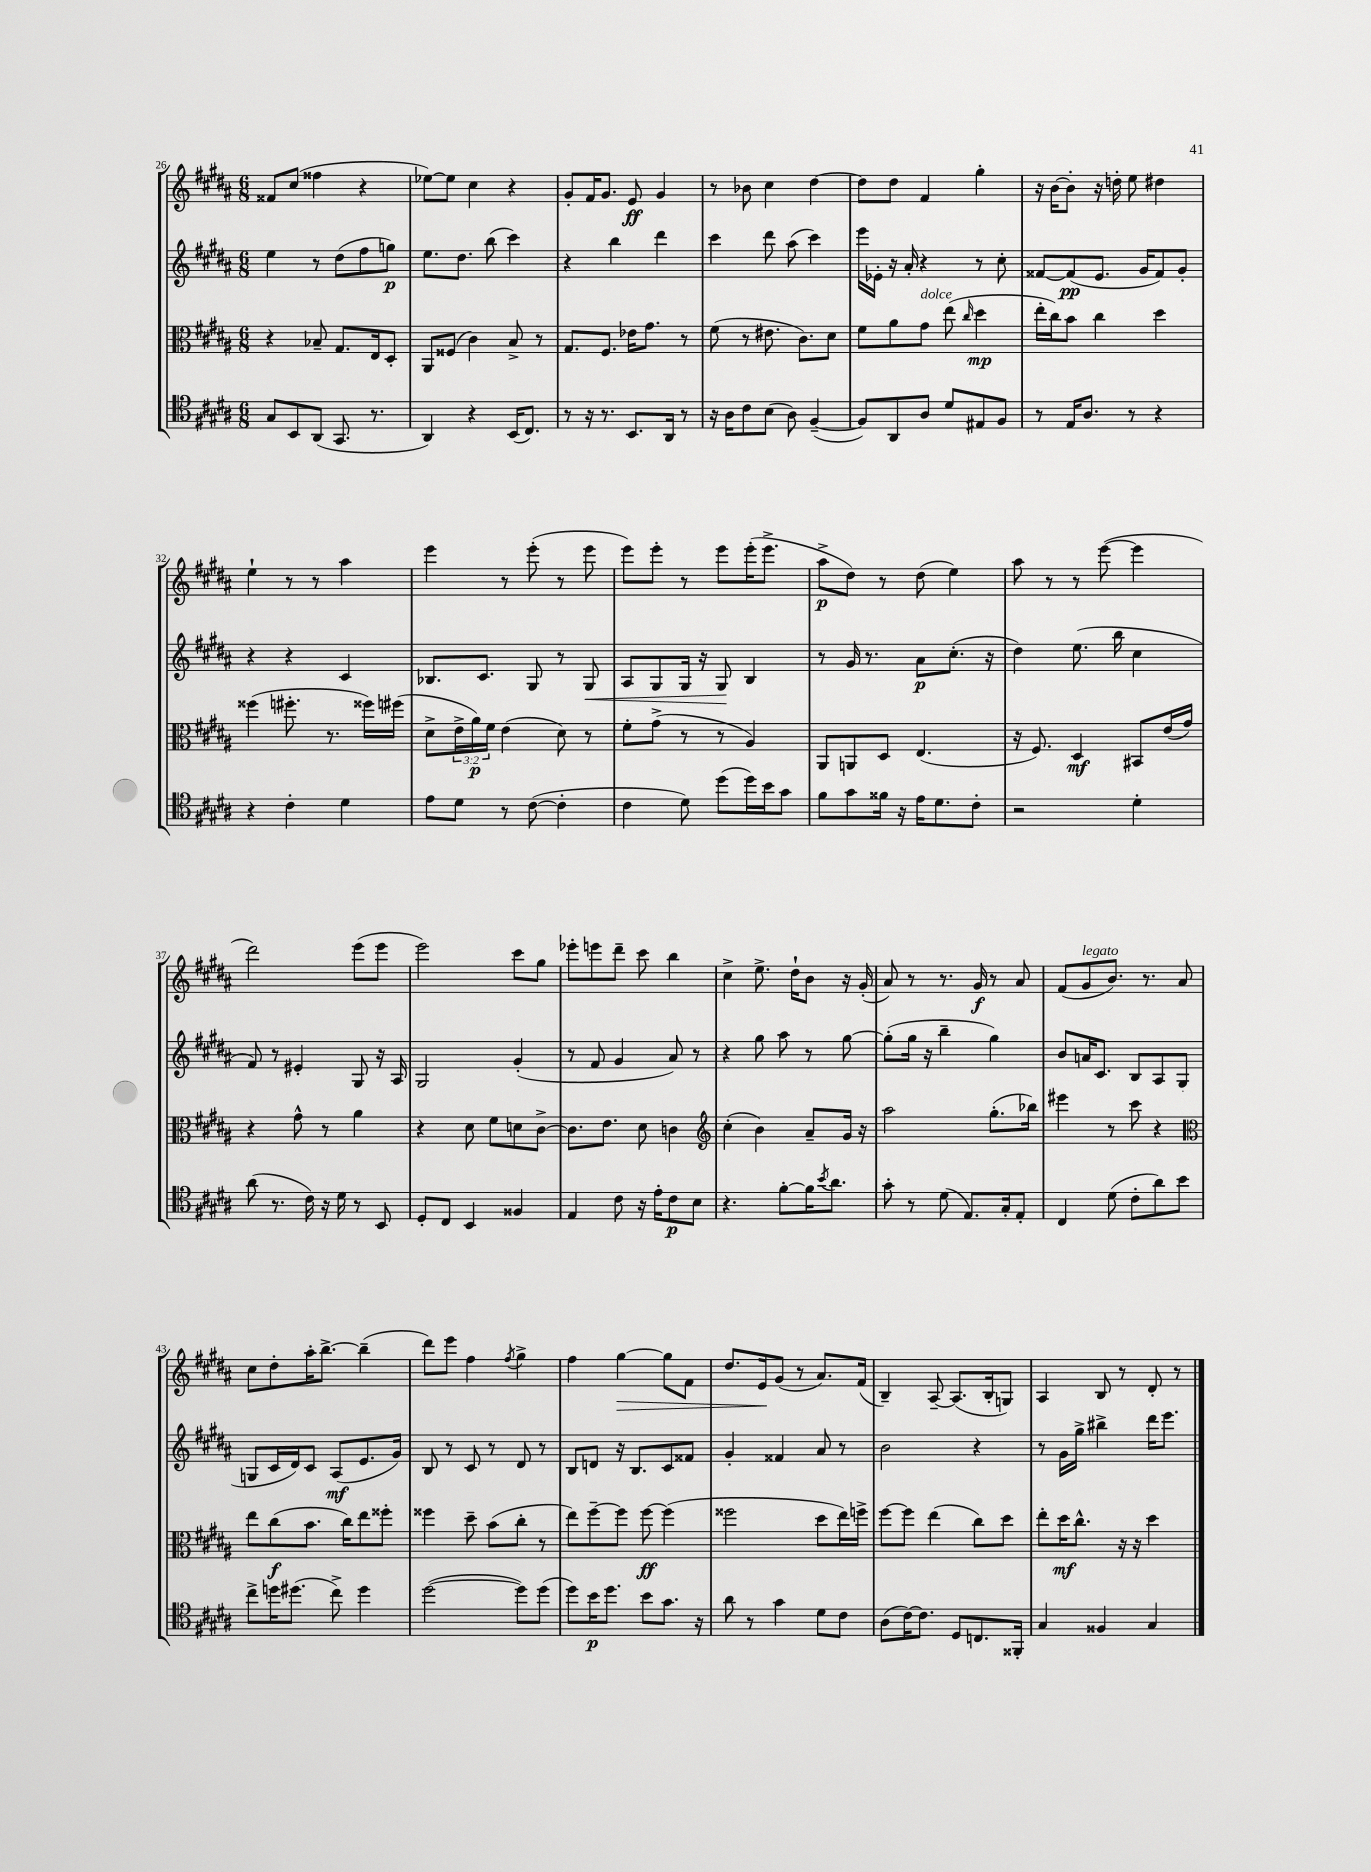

**kern	**dynam	**kern	**dynam	**kern	**dynam	**kern	**dynam
*part4	*part4	*part3	*part3	*part2	*part2	*part1	*part1
*staff4	*staff4	*staff3	*staff3	*staff2	*staff2	*staff1	*staff1
*clefC4	*	*clefC3	*	*clefG2	*	*clefG2	*
*k[f#c#g#d#a#]	*	*k[f#c#g#d#a#]	*	*k[f#c#g#d#a#]	*	*k[f#c#g#d#a#]	*
*M6/8	*	*M6/8	*	*M6/8	*	*M6/8	*
=26	=26	=26	=26	=26	=26	=26	=26
8G#/L	.	4r	.	4ee\	.	8f##X/L	.
8BB/	.	.	.	.	.	(8cc#/J	.
(8AA#/J	.	8B-X~/	.	8r	.	4ff##X\	.
8.GG#/	.	8.G#/L	.	(8dd#\L	.	.	.
.	.	.	.	8ff#\	.	4r	.
8.r	.	16E/k	.	.	.	.	.
.	.	8D#'/J	.	8ggn\J)	p	.	.
=27	=27	=27	=27	=27	=27	=27	=27
4AA#/)	.	8AA#/L	.	8.ee\L	.	[8ee-X\L)	.
.	.	(8F##X/J	.	.	.	8ee-\J]	.
.	.	.	.	8.dd#\J	.	.	.
4r	.	4c#\)	.	.	.	4cc#\	.
.	.	.	.	(8bb\	.	.	.
(16BB/KL	.	8B^/	.	4ccc#\)	.	4r	.
8.C#/J)	.	.	.	.	.	.	.
.	.	8r	.	.	.	.	.
=28	=28	=28	=28	=28	=28	=28	=28
8r	.	8.G#/L	.	4r	.	8g#'/L	.
16r	.	.	.	.	.	16f#/K	.
8.r	.	8.F#/J	.	.	.	8.g#/J	.
.	.	.	.	4bb\	.	.	.
8.BB/L	.	16e-X\KL	.	.	.	8e/	ff
.	.	8.g#\J	.	.	.	.	.
.	.	.	.	4ddd#\	.	4g#/	.
16AA#/Jk	.	.	.	.	.	.	.
8r	.	8r	.	.	.	.	.
=29	=29	=29	=29	=29	=29	=29	=29
16r	.	(8f#\	.	4ccc#\	.	8r	.
16A#\KL	.	.	.	.	.	.	.
8c#\	.	8r	.	.	.	8b-X\	.
(8B\J	.	8.e#X\	.	8ddd#\	.	4cc#\	.
8A#\)	.	.	.	(8aa#\	.	.	.
.	.	8.c#\L)	.	.	.	.	.
([4F#~/	.	.	.	4ccc#\)	.	[4dd#\	.
.	.	8d#\J	.	.	.	.	.
=30	=30	=30	=30	=30	=30	=30	=30
8F#/L])	.	8f#\L	.	16eee\LL	.	8dd#\L]	.
.	.	.	.	16e-X'\JJ	.	.	.
8AA#/	.	8a#\	.	16r	.	8dd#\J	.
.	.	.	.	16a#'/	.	.	.
!	!	!LO:TX:a:i:t=dolce	!	!	!	!	!
8A#/J	.	8g#\J	.	4r	.	4f#/	.
8d#/L	.	(8ee\	.	.	.	.	.
.	.	16qqcc#/	.	.	.	.	.
8E#X/	.	4dd#\	mp	8r	.	4gg#'\	.
8F#/J	.	.	.	8cc#'\	.	.	.
=31	=31	=31	=31	=31	=31	=31	=31
8r	.	16ee'\LL	.	[8f##X/L	.	16r	.
.	.	16cc#\J)	.	.	.	[16b\KL	.
16E/KL	.	8b\J	.	(8f##/]	pp	8b'\J]	.
8.A#/J	.	.	.	.	.	.	.
.	.	4cc#\	.	8.e/J	.	16r	.
.	.	.	.	.	.	16ddn'\	.
8r	.	.	.	.	.	8ee\	.
.	.	.	.	16g#/KL	.	.	.
4r	.	4dd#\	.	8f##/)	.	4dd#X\	.
.	.	.	.	8g#'/J	.	.	.
!!LO:LB:g=z
=32	=32	=32	=32	=32	=32	=32	=32
4r	.	(4ff##X\	.	4r	.	4ee`\	.
4c#'\	.	8.ff#X'\	.	4r	.	8r	.
.	.	.	.	.	.	8r	.
.	.	8.r	.	.	.	.	.
4d#\	.	.	.	4c#/	.	4aa#\	.
.	.	16ff##X\LL)	.	.	.	.	.
.	.	(16ff#X\JJ	.	.	.	.	.
=33	=33	=33	=33	=33	=33	=33	=33
8e\L	.	8d#^\L	.	8.B-X/L	.	4eee\	.
8d#\J	.	24e^\L	.	.	.	.	.
.	.	24a#\)	p	.	.	.	.
.	.	.	.	8.c#/J	.	.	.
.	.	24f#\JJ	.	.	.	.	.
8r	.	(4e\	.	.	.	8r	.
([8c#\	.	.	.	8G#/	.	(8eee'\	.
4c#'\]	.	8d#\)	.	8r	.	8r	.
!	!	!	!	!	!LO:HP:b	!	!
.	.	8r	.	8G#/	<	8eee\	.
=34	=34	=34	=34	=34	=34	=34	=34
4c#\	.	8f#'\L	.	8A#/L	.	8eee\L)	.
.	.	(8g#^\J	.	8G#/	.	8eee'\J	.
8d#\)	.	8r	.	16G#/Jk	.	8r	.
.	.	.	.	16r	.	.	.
(8dd#\L	.	8r	.	8G#/	.	8eee\L	.
16dd#\L)	.	4A#/)	.	4B/	[	(16eee'\K	.
16b\J	.	.	.	.	.	8.eee^\J	.
8g#\J	.	.	.	.	.	.	.
=35	=35	=35	=35	=35	=35	=35	=35
8f#\L	.	8AA#/L	.	8r	.	8aa#^\L	p
8g#\	.	8AAn/	.	16g#/	.	8dd#\J)	.
.	.	.	.	8.r	.	.	.
16f##X\Jk	.	8D#/J	.	.	.	8r	.
16r	.	.	.	.	.	.	.
16e\KL	.	(4.E/	.	8a#\L	p	(8dd#\	.
8.d#\	.	.	.	.	.	.	.
.	.	.	.	(8.cc#'\J	.	4ee\)	.
8c#'\J	.	.	.	.	.	.	.
.	.	.	.	16r	.	.	.
=36	=36	=36	=36	=36	=36	=36	=36
2r	.	16r	.	4dd#\)	.	8aa#\	.
.	.	8.F#/)	.	.	.	.	.
.	.	.	.	.	.	8r	.
.	.	4D#/	mf	(8.ee\	.	8r	.
.	.	.	.	.	.	([8eee\	.
.	.	.	.	16bb\	.	.	.
4d#'\	.	8BB#X/L	.	4cc#\	.	4eee\]	.
.	.	(16e/L	.	.	.	.	.
.	.	16g#/JJ)	.	.	.	.	.
!!LO:LB:g=z
=37	=37	=37	=37	=37	=37	=37	=37
(8a#\	.	4r	.	8f#/)	.	2ddd#\)	.
8.r	.	.	.	8r	.	.	.
.	.	8g#^^\	.	4e#X'/	.	.	.
16c#\)	.	.	.	.	.	.	.
16r	.	8r	.	.	.	.	.
16d#\	.	.	.	.	.	.	.
8r	.	4a#\	.	8G#/	.	(8eee\L	.
8BB/	.	.	.	16r	.	8eee\J	.
.	.	.	.	16A#/	.	.	.
=38	=38	=38	=38	=38	=38	=38	=38
8D#'/L	.	4r	.	2G#/	.	2eee\)	.
8C#/J	.	.	.	.	.	.	.
4BB/	.	8d#\	.	.	.	.	.
.	.	8f#\L	.	.	.	.	.
4F##X/	.	8dn\	.	(4g#'/	.	8ccc#\L	.
.	.	[8c#^\J	.	.	.	8gg#\J	.
=39	=39	=39	=39	=39	=39	=39	=39
4E/	.	8.c#\L]	.	8r	.	8eee-X'\L	.
.	.	.	.	8f#/	.	8eeen\	.
.	.	8.e\J	.	.	.	.	.
8c#\	.	.	.	4g#/	.	8ddd#~\J	.
16r	.	8d#\	.	.	.	8ccc#\	.
16e'\KL	.	.	.	.	.	.	.
8c#\	p	4cn\	.	8a#/)	.	4bb\	.
8B\J	.	.	.	8r	.	.	.
=40	=40	=40	=40	=40	=40	=40	=40
*	*	*clefG2	*	*	*	*	*
4.r	.	(4cc#'\	.	4r	.	4cc#^\	.
.	.	4b\)	.	8gg#\	.	8.ee^\	.
[8f#'\L	.	.	.	8aa#\	.	.	.
.	.	.	.	.	.	16dd#`\KL	.
16f#\K]	.	8a#~/L	.	8r	.	8b\J	.
8qb/	.	.	.	.	.	.	.
8.a#\J	.	.	.	.	.	.	.
.	.	16g#/Jk	.	[8gg#\	.	16r	.
.	.	16r	.	.	.	(16g#'/	.
=41	=41	=41	=41	=41	=41	=41	=41
8g#'\	.	2aa#\	.	(8gg#'\L]	.	8a#/)	.
8r	.	.	.	16gg#\Jk	.	8r	.
.	.	.	.	16r	.	.	.
(8d#\	.	.	.	4bb~\	.	8.r	.
8.E/L)	.	.	.	.	.	.	.
.	.	.	.	.	.	16g#/	f
.	.	(8.gg#'\L	.	4gg#\)	.	8r	.
16G#'/k	.	.	.	.	.	.	.
8E'/J	.	.	.	.	.	8a#/	.
.	.	16bb-X\Jk)	.	.	.	.	.
=42	=42	=42	=42	=42	=42	=42	=42
4C#/	.	4eee#X\	.	8b/L	.	(8f#/L	.
!	!	!	!	!	!	!LO:TX:a:i:t=legato	!
.	.	.	.	16an/K	.	8g#/	.
.	.	.	.	8.c#/J	.	.	.
(8d#\	.	8r	.	.	.	8.b/J)	.
8c#'\L	.	8ccc#\	.	8B/L	.	.	.
.	.	.	.	.	.	8.r	.
8a#\)	.	4r	.	8A#/	.	.	.
8b\J	.	.	.	(8G#/J	.	8a#/	.
!!LO:LB:g=z
=43	=43	=43	=43	=43	=43	=43	=43
*	*	*clefC3	*	*	*	*	*
8cc#^\L	.	8ee\L	.	8Gn/L	.	8cc#\L	.
16ddn\K	.	(8cc#\	f	16c#/L	.	8dd#'\	.
(8.dd#X\J	.	.	.	16d#/J)	.	.	.
.	.	8.b\J	.	8c#/J	.	16aa#'\K	.
.	.	.	.	.	.	[8.bb^\J	.
8cc#^\)	.	.	.	(8A#/L	mf	.	.
.	.	16cc#\KL)	.	.	.	.	.
4dd#\	.	8ee\	.	8.e/	.	(4bb~\]	.
.	.	8ff##X'\J	.	.	.	.	.
.	.	.	.	16g#/Jk)	.	.	.
=44	=44	=44	=44	=44	=44	=44	=44
([2dd#\	.	4ff##X\	.	8B/	.	8ddd#\L)	.
.	.	.	.	8r	.	8eee\J	.
.	.	8dd#~\	.	8c#/	.	4ff#\	.
.	.	(8b\L	.	8r	.	.	.
.	.	.	.	.	.	8qff#/	.
8dd#\L])	.	8cc#'\J	.	8d#/	.	4gg#^\	.
(8dd#\J	.	8r	.	8r	.	.	.
=45	=45	=45	=45	=45	=45	=45	=45
8dd#\L)	.	8ee\L)	.	8B/L	.	4ff#\	.
16b\K	p	[8ff#~\	.	8dn/J	.	.	.
8.dd#\J	.	.	.	.	.	.	.
!	!	!	!	!	!	!	!LO:HP:b
.	.	8ff#\J]	.	16r	.	[4gg#\	>
.	.	.	.	8.B/L	.	.	.
8b\L	.	[8ff#\	ff	.	.	.	.
8.g#\J	.	(4ff#\]	.	8c#/	.	8gg#\L]	.
.	.	.	.	8f##X/J	.	8f#\J	.
16r	.	.	.	.	.	.	.
=46	=46	=46	=46	=46	=46	=46	=46
8a#\	.	2ff##X\	.	4g#'/	.	8.dd#/L	.
8r	.	.	.	.	.	.	.
.	.	.	.	.	.	16e/k	.
4g#\	.	.	.	4f##X/	.	(8g#/J	]
.	.	.	.	.	.	8r	.
8d#\L	.	8dd#\L	.	8a#/	.	8.a#/L)	.
8c#\J	.	16ee\L)	.	8r	.	.	.
.	.	16ffn^\JJ	.	.	.	(16f#/Jk	.
=47	=47	=47	=47	=47	=47	=47	=47
(8A#\L	.	[8ff#\L	.	2b\	.	4B~/)	.
[16c#\K)	.	8ff#\J]	.	.	.	.	.
8.c#\J]	.	.	.	.	.	.	.
.	.	(4ee\	.	.	.	[8A#~/	.
8D#/L	.	.	.	.	.	(8.A#/L]	.
8.Cn/	.	8cc#\L)	.	4r	.	.	.
.	.	.	.	.	.	16B'/k	.
.	.	8dd#\J	.	.	.	8Gn/J)	.
16FF##X'/Jk	.	.	.	.	.	.	.
=48	=48	=48	=48	=48	=48	=48	=48
4G#/	.	8ee'\L	.	8r	.	4A#/	.
.	.	16dd#\K	mf	16g#\LL	.	.	.
.	.	8.cc#^^\J	.	16gg#^\JJ	.	.	.
4F##X/	.	.	.	4bb#X^\	.	8B/	.
.	.	16r	.	.	.	8r	.
.	.	16r	.	.	.	.	.
4G#/	.	4dd#\	.	16ddd#\KL	.	8d#'/	.
.	.	.	.	8.eee\J	.	.	.
.	.	.	.	.	.	8r	.
==	==	==	==	==	==	==	==
*-	*-	*-	*-	*-	*-	*-	*-
